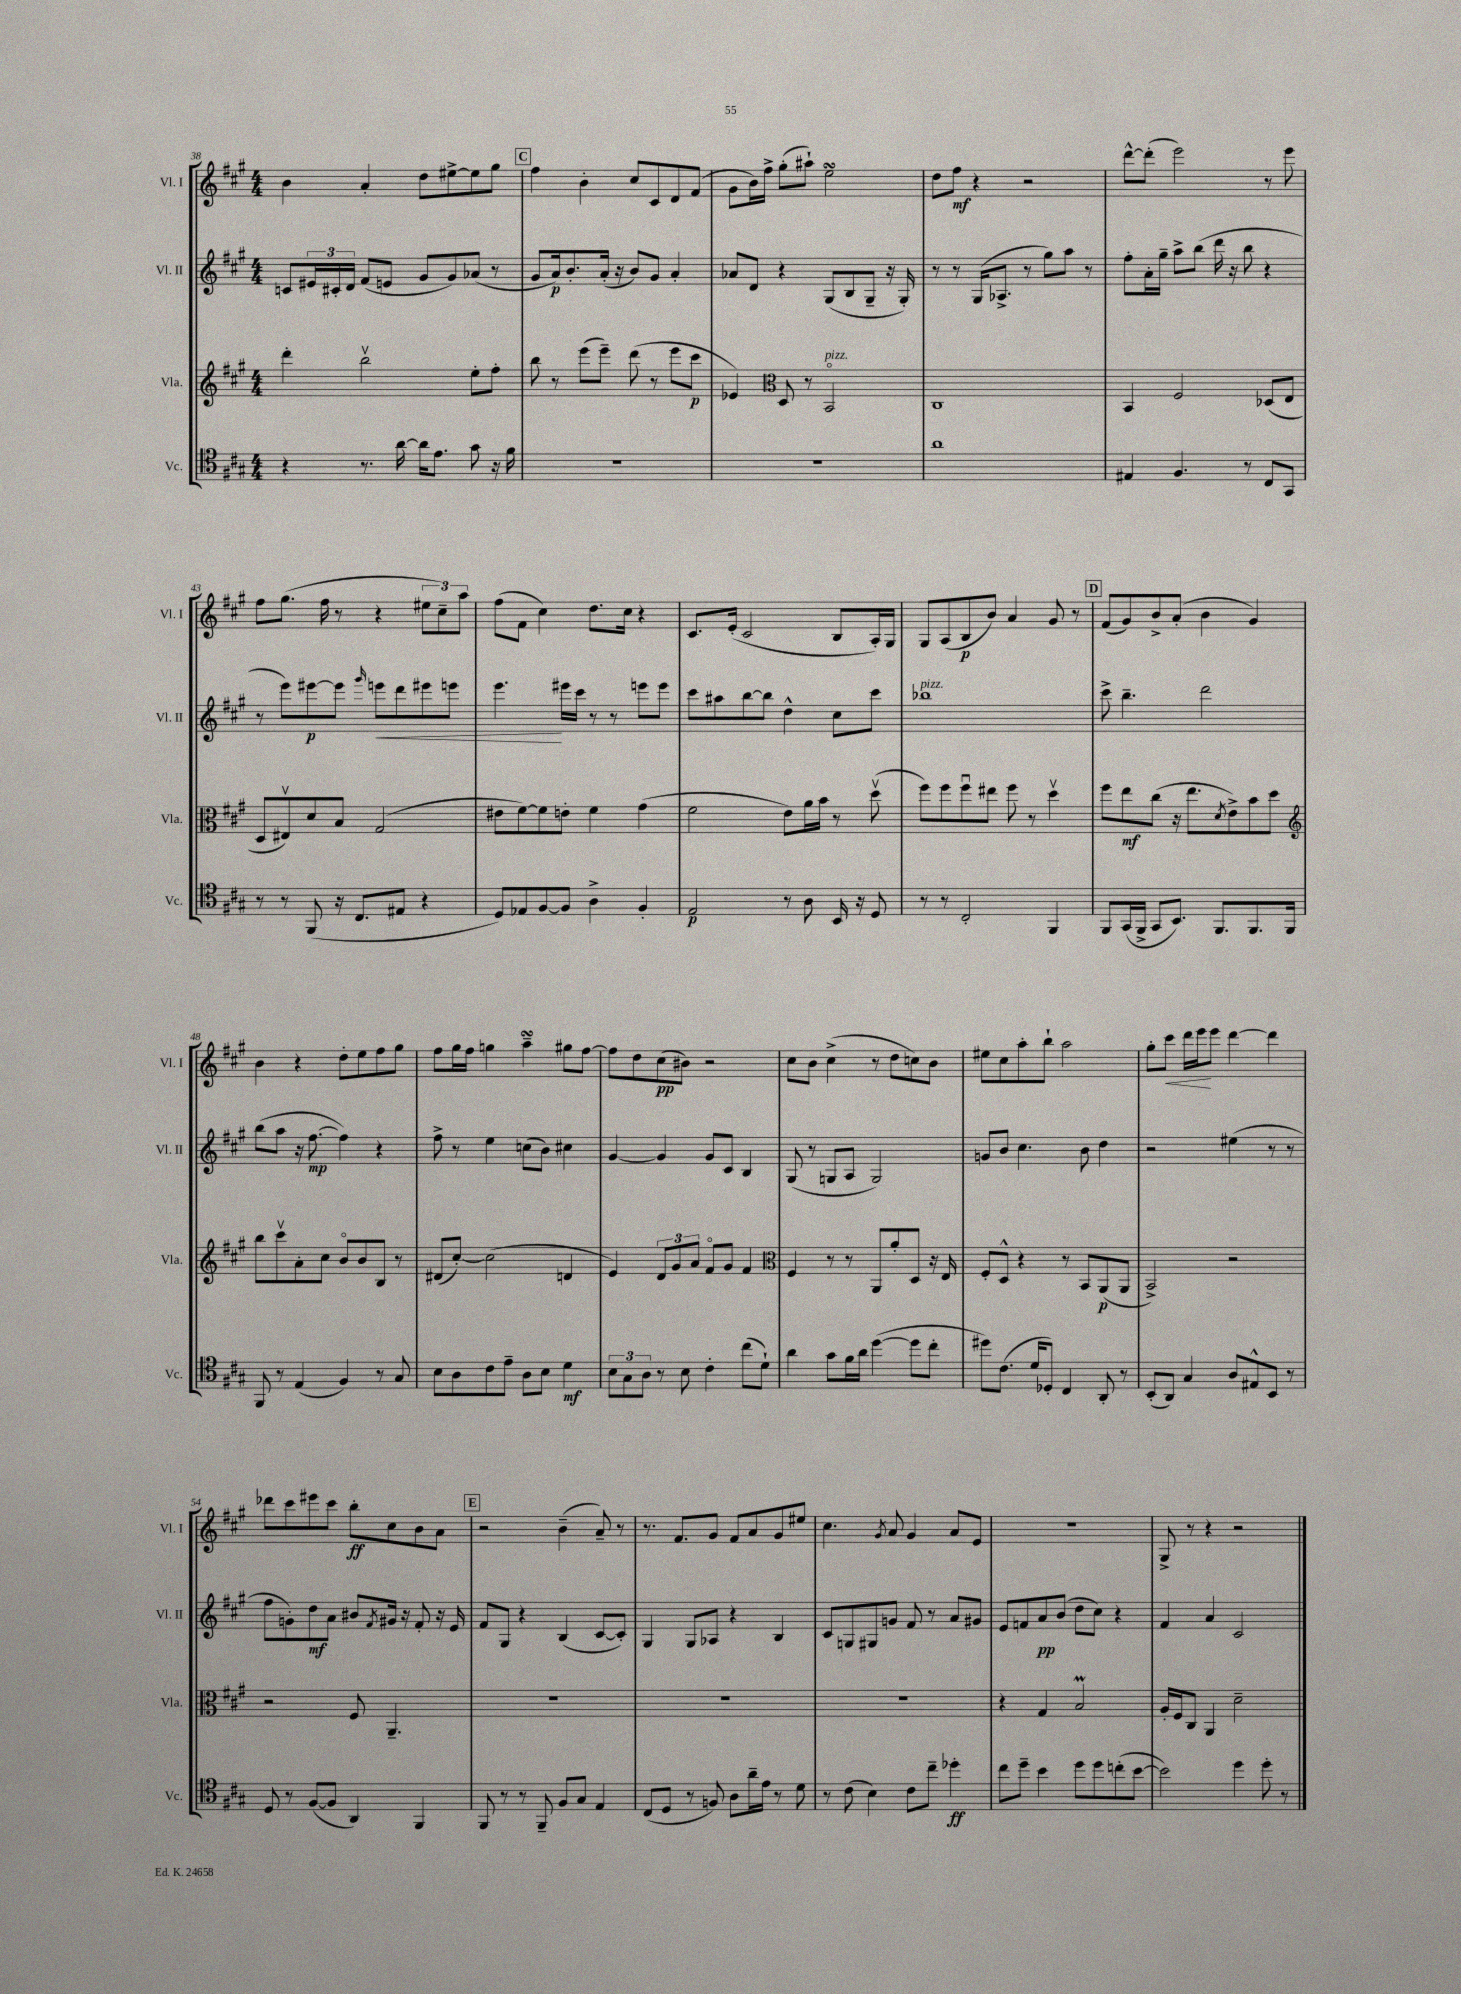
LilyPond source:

<<
\new StaffGroup <<
\new Staff = "s0" \with { instrumentName = "Vl. I" shortInstrumentName = "Vl. I" } {
    \clef treble \key a \major \numericTimeSignature \time 4/4
    b'4 a'4-. d''8 eis''8~-> eis''8 gis''8 |
    \mark \markup { \box "C" } fis''4 b'4-. cis''8 cis'8 d'8 fis'8( |
    gis'8 b'16) fis''16-> gis''8-.( ais''8-!) e''2\turn |
    d''8 fis''8\mf r4 r2 |
    d'''8~-^ d'''8-.( e'''2) r8 e'''8 |
    fis''8 gis''8.( fis''16 r8 r4 \tuplet 3/2 { eis''8 cis''8--) a''8 } |
    fis''8( fis'8 cis''4) d''8. cis''16 r4 |
    cis'8. e'16-.( cis'2 b8 a16-.) gis16 |
    gis8 a8( b8\p b'8) a'4 gis'8 r8 |
    \mark \markup { \box "D" } fis'8( gis'8) b'8-> a'8-.( b'4 gis'4) |
    b'4 r4 d''8-. e''8 fis''8 gis''8 |
    fis''8 gis''16 fis''16 g''4 a''4--\turn gis''8 fis''8~ |
    fis''8 d''8 cis''8\pp( bis'8) r2 |
    cis''8 b'8 cis''4->( r8 d''8 c''8) b'8 |
    eis''8 cis''8 a''8-. b''8-! a''2 |
    gis''8-. cis'''8\< d'''16 e'''16\! e'''8 d'''4~ d'''4 |
    des'''8 cis'''8 eis'''8 cis'''8 b''8-.\ff cis''8 b'8 a'8 |
    \mark \markup { \box "E" } r2 b'4--( a'8--) r8 |
    r8. fis'8. gis'8 fis'8 a'8 gis'8 eis''8 |
    cis''4. \acciaccatura { gis'8 } a'8 gis'4 a'8 e'8 |
    R1 |
    gis8-> r8 r4 r2 \bar "|." |
}
\new Staff = "s1" \with { instrumentName = "Vl. II" shortInstrumentName = "Vl. II" } {
    \clef treble \key a \major \numericTimeSignature \time 4/4
    c'8 \tuplet 3/2 { eis'16 cis'16-. d'16 } fis'8( e'8 gis'8 gis'8) aes'8( r8 |
    \mark \markup { \box "C" } gis'8 a'16\p) b'8.-. a'16-.( r16 b'8) gis'8 a'4-. |
    aes'8 d'8 r4 gis8( b8 gis8-- r16 gis16-.) |
    r8 r8 gis16( aes8.-> r8 gis''8) a''8 r8 |
    fis''8-. a'16-. gis''16-- a''8-> b''8( d'''16 r16 b''8 r4 |
    r8 e'''8) eis'''8~\p eis'''8 \grace { gis'''16 } e'''8\< d'''8 eis'''8 e'''8 |
    e'''4.\! eis'''16 cis'''16 r8 r8 e'''8 e'''8 |
    cis'''8 ais''8 b''8~ b''8 d''4-^ cis''8 cis'''8 |
    bes''1^\markup { \italic "pizz." } |
    \mark \markup { \box "D" } cis'''8-> b''4.-- d'''2 |
    b''8( a''8 r16 fis''8.~\mp fis''4) r4 |
    fis''8-> r8 e''4 c''8( b'8) cis''4 |
    gis'4~ gis'4 gis'8 cis'8 b4 |
    gis8( r8 g8 a8 g2) |
    g'8 b'8 cis''4. b'8 d''4 |
    r2 eis''4( r8 r8 |
    fis''8 g'8-.) d''8\mf a'8 bis'8 \acciaccatura { fis'8 } gis'16 r16 fis'8-. r16 e'16 |
    \mark \markup { \box "E" } fis'8 gis8 r4 b4( cis'8~ cis'8-.) |
    gis4 gis8 aes8 r4 b4 |
    cis'8 g8 gis8 g'8 fis'8 r8 a'8 gis'8 |
    e'8 f'8 a'8\pp b'8( d''8 cis''8) r4 |
    fis'4 a'4 cis'2 \bar "|." |
}
\new Staff = "s2" \with { instrumentName = "Vla." shortInstrumentName = "Vla." } {
    \clef treble \key a \major \numericTimeSignature \time 4/4
    d'''4-. b''2\upbow e''8-. fis''8-. |
    \mark \markup { \box "C" } b''8 r8 e'''8( e'''8--) d'''8( r8 e'''8 cis'''8\p |
    ees'4) \clef alto d8 r8 b,2\flageolet^\markup { \italic "pizz." } |
    cis1 |
    b,4 fis2 des8( e8 |
    d8 eis8\upbow) d'8 b8 gis2( |
    eis'8 fis'8~) fis'8 e'8-. fis'4 gis'4( |
    fis'2 e'8) a'16 b'16 r8 d''8\upbow( |
    fis''8) fis''8 fis''8\downbow eis''8 fis''8 r8 d''4\upbow |
    \mark \markup { \box "D" } fis''8 e''8\mf cis''8( r16 e''8. \acciaccatura { d'8 } e'8->) b'8 d''8 |
    \clef treble b''8 cis'''8\upbow a'8-. cis''8 b'8\flageolet b'8 b8 r8 |
    dis'8( cis''8~-.) cis''2( d'4 |
    e'4) \tuplet 3/2 { d'8 gis'8 a'8 } fis'8\flageolet gis'8 fis'4 |
    \clef alto fis4 r8 r8 a,8 a'8-. d8 r16 e16 |
    fis8-. d8-^ r4 r8 b,8 a,8\p( a,8 |
    b,2->) r2 |
    r2 fis8 a,4.-- |
    \mark \markup { \box "E" } R1 |
    R1 |
    R1 |
    r4 gis4 b2\prall |
    a16-. fis16 cis8 a,4 d'2-- \bar "|." |
}
\new Staff = "s3" \with { instrumentName = "Vc." shortInstrumentName = "Vc." } {
    \clef tenor \key a \major \numericTimeSignature \time 4/4
    r4 r8. a'16~ a'16 e'8. gis'8 r16 fis'16 |
    \mark \markup { \box "C" } r1 |
    R1 |
    a'1 |
    eis4 fis4. r8 cis8 gis,8 |
    r8 r8 fis,8( r16 cis8. eis8 r4 |
    d8) ees8 fis8~ fis8 a4-> fis4-. |
    e2\p r8 a8 b,16 r16 d8 |
    r8 r8 cis2-. fis,4 |
    \mark \markup { \box "D" } fis,8 gis,16( fis,16-> gis,8 b,8.) fis,8. fis,8. fis,16 |
    fis,8 r8 e4( fis4) r8 gis8 |
    b8 a8 cis'8 e'8-- a8 b8 d'4\mf |
    \tuplet 3/2 { b8 gis8 a8 } r8 b8 cis'4-. cis''8( d'8-!) |
    a'4 gis'8 fis'16 a'16 d''4~( d''8 cis''8-. |
    dis''8) cis'8.( d'16 des8-.) cis4 a,8-. r8 |
    b,8-.( a,8) gis4 a8 eis8-^ b,8 r8 |
    d8 r8 fis8~( fis8 a,4) fis,4 |
    \mark \markup { \box "E" } fis,8 r8 r8 fis,8-- fis8 gis8 e4 |
    cis8( d8 r8 f8) a8 a'16-- e'16 r8 d'8 |
    r8 cis'8( b4) cis'8 cis''8-- des''4-.\ff |
    cis''8 d''8-- b'4 d''8 d''8 c''8-.( b'8~ |
    b'2) d''4 d''8-. r8 \bar "|." |
}
>>
>>
\layout { \context { \Score currentBarNumber = #38 } }
